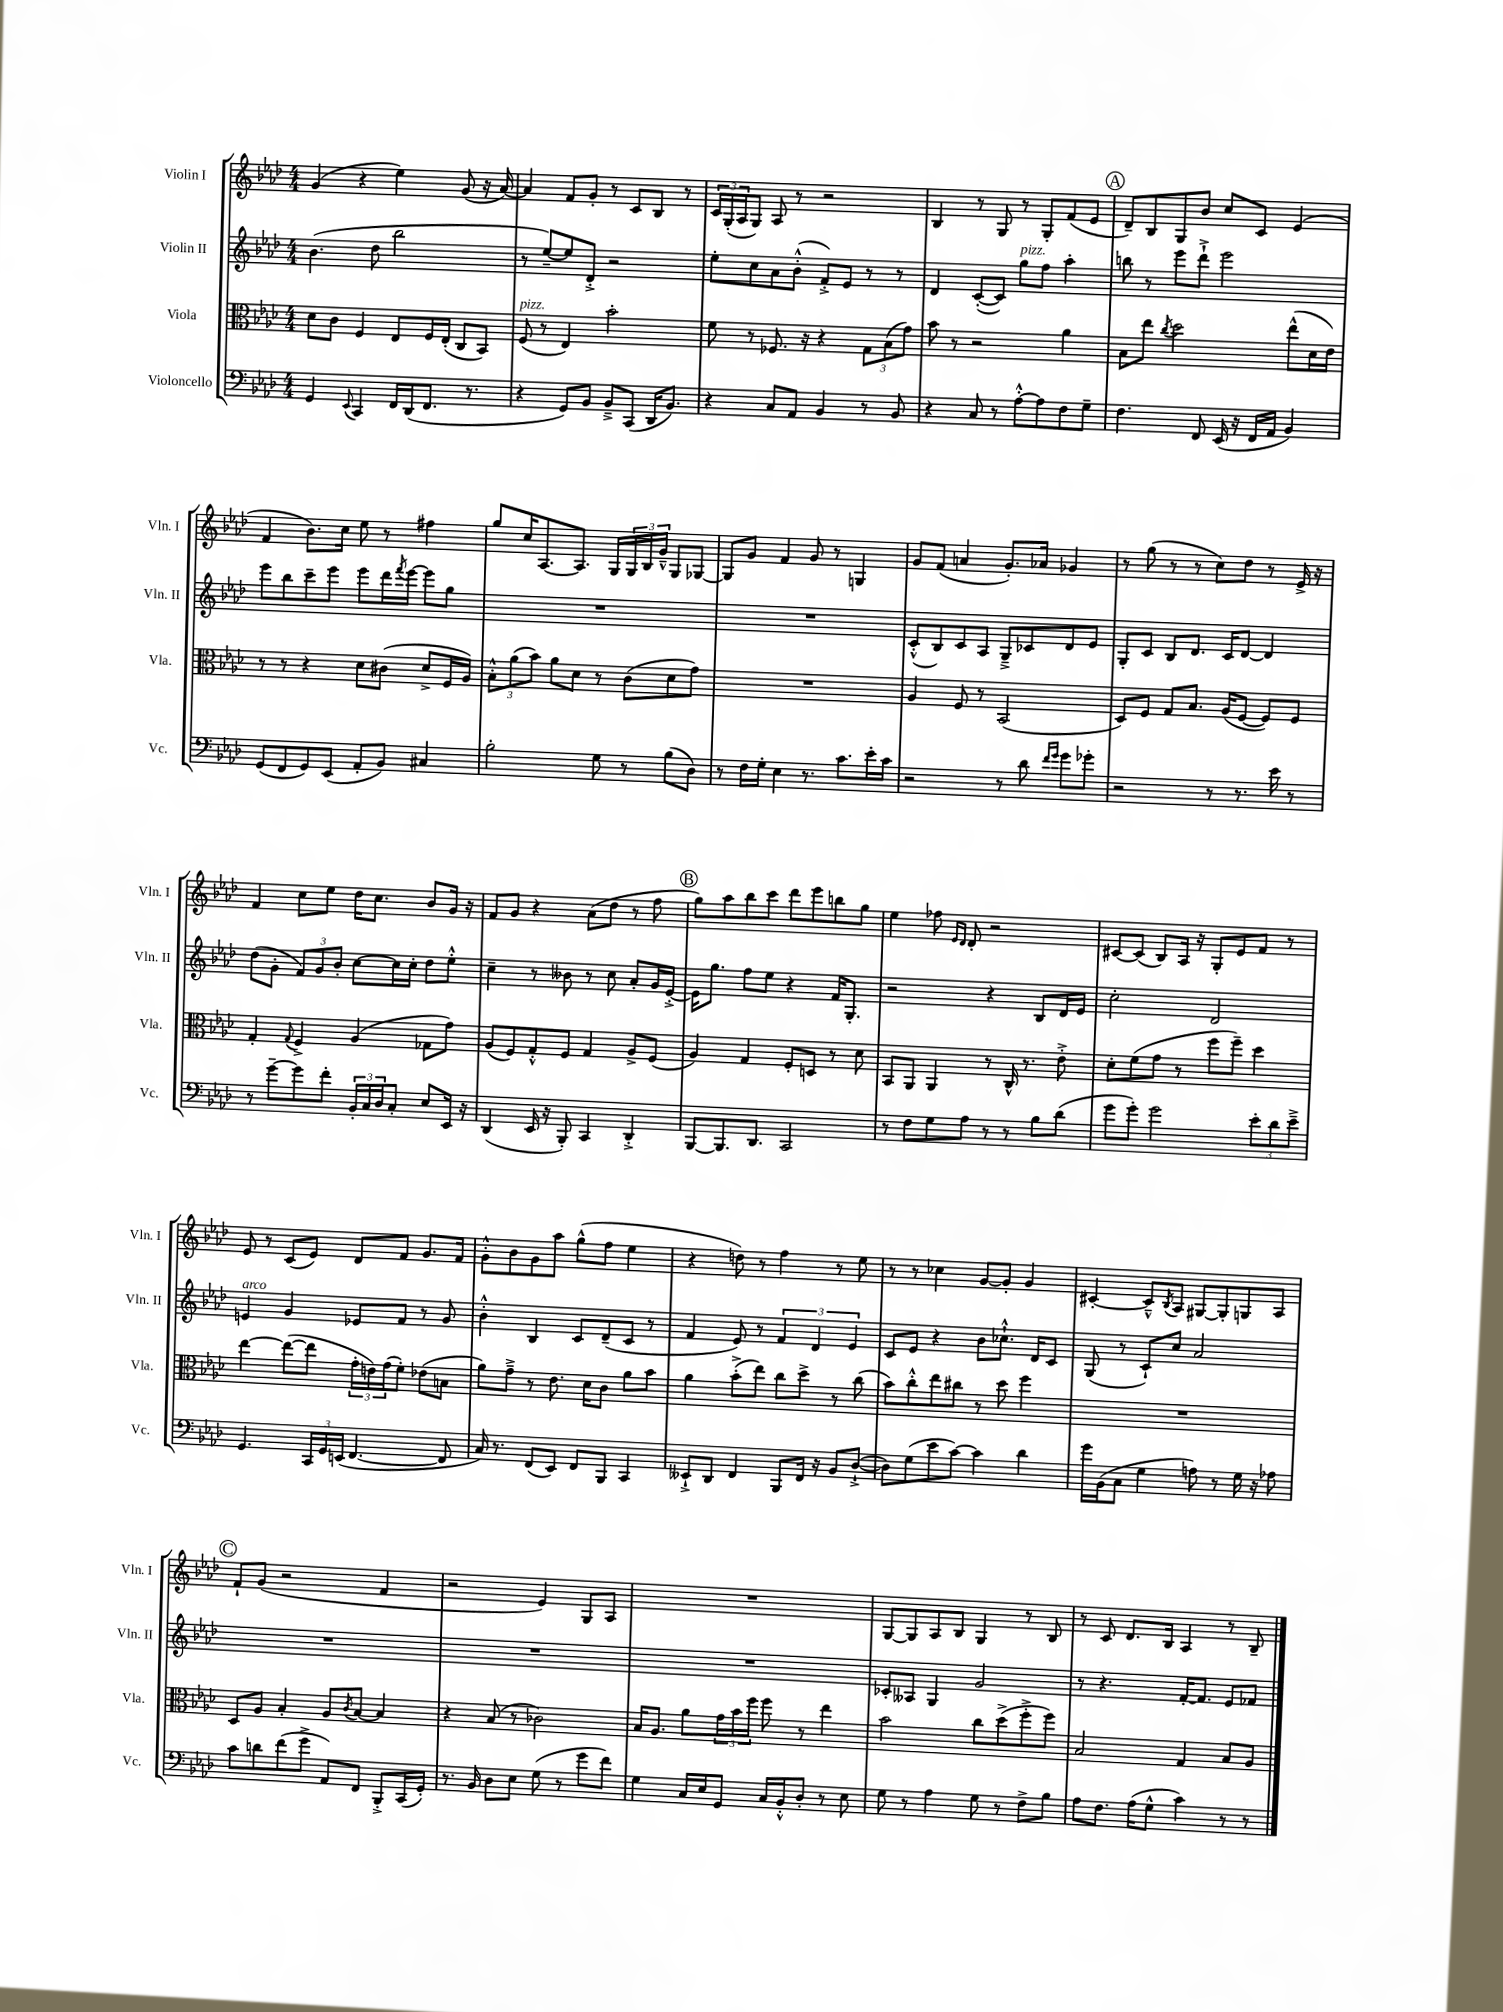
<<
\new StaffGroup <<
\new Staff = "s0" \with { instrumentName = "Violin I" shortInstrumentName = "Vln. I" } {
    \clef treble \key aes \major \numericTimeSignature \time 4/4
    g'4( r4 ees''4) g'8( r16 aes'16~) |
    aes'4 f'8 g'8-. r8 c'8 bes8 r8 |
    \tuplet 3/2 { c'16 g16-.( aes16 } g8) aes8 r8 r2 |
    bes4 r8 g8 r8 g8-. f'8( ees'8 |
    \mark \markup { \circle "A" } des'8--) bes8 g8 bes'8 c''8 c'8 ees'4( |
    f'4 bes'8.) c''16 ees''8 r8 fis''4 |
    g''8 c''16 aes8.~ aes8. g16 \tuplet 3/2 { g16 bes16 g'16---^ } g8 ges8~ |
    ges8 g'8 f'4 g'8 r8 g4 |
    g'8 f'8( a'4 g'8.-.) aes'16 ges'4 |
    r8 g''8( r8 r8 c''8) des''8 r8 ees'16-> r16 |
    f'4 c''8 ees''8 des''16 c''8. bes'8 g'16 r16 |
    f'8 g'8 r4 aes'8( des''8 r8 f''8 |
    \mark \markup { \circle "B" } g''8) aes''8 bes''8 c'''8 des'''8 ees'''8 b''8 g''8 |
    ees''4 fes''8 \grace { ees'16 des'16 } des'8-. r2 |
    cis'8~ cis'8( bes8) aes16 r16 g8-. ees'8 f'8 r8 |
    ees'8 r8 c'8( ees'8) des'8 f'8 g'8. f'16 |
    g'8-.-^ bes'8 g'8 aes''8 g''8-^( f''8 ees''4 |
    r4 d''8) r8 f''4 r8 ees''8 |
    r8 r8 ces''4 g'8~ g'8-. g'4 |
    cis'4~-. cis'8---^ \acciaccatura { bes8 } aes8 gis8~ gis8-. g8 aes8 |
    \mark \markup { \circle "C" } f'8-! g'8( r2 f'4 |
    r2 ees'4) g8 aes8 |
    R1 |
    g8~ g8 aes8 bes8 g4 r8 bes8 |
    r8 c'8 des'8. bes16 aes4 r8 bes8-- \bar "|." |
}
\new Staff = "s1" \with { instrumentName = "Violin II" shortInstrumentName = "Vln. II" } {
    \clef treble \key aes \major \numericTimeSignature \time 4/4
    bes'4.( des''8 bes''2 |
    r8 ees''8~--) ees''8 des'8-.-> r2 |
    ees''8-. c''8 aes'8 bes'8-.-^( f'8-.->) ees'8 r8 r8 |
    des'4 c'8~-.( c'8) g''8^\markup { \italic "pizz." } f''8 aes''4-. |
    \mark \markup { \circle "A" } b''8 r8 ees'''8 des'''8-!-> ees'''2 |
    ees'''8 bes''8 c'''8-- ees'''8 ees'''8 des'''16 \acciaccatura { f'''8 } ees'''16~ ees'''8 g''8 |
    R1 |
    R1 |
    c'8-.-^( bes8) c'8 aes8 g8---> ces'8 des'8 ees'8 |
    g8-. c'8 bes8 des'8. c'16 des'8~ des'4 |
    des''8( g'8-. \tuplet 3/2 { f'8) g'8 bes'8-. } c''8~ c''16 c''16-. des''8 ees''8-.-^ |
    c''4-- r8 beses'8 r8 c''8 aes'8-. g'16 ees'16~-.-> |
    \mark \markup { \circle "B" } ees'16 g''8. f''8 ees''8 r4 f'16 g8.-. |
    r2 r4 bes8 des'16 ees'16 |
    c''2-. des'2 |
    e'4^\markup { \italic "arco" } g'4 ees'8 f'8 r8 g'8 |
    bes'4-.-^ bes4 c'8 des'8--( c'8 r8 |
    f'4 ees'8) r8 \tuplet 3/2 { f'4 des'4 ees'4 } |
    c'8 ees'8 r4 bes'8 ces''8.-!-^ des'16 c'8 |
    g8( r8 c'8-!) c''8 aes'2 |
    \mark \markup { \circle "C" } R1 |
    R1 |
    R1 |
    ces'8-. aeses8 g4 g'2 |
    r8 r4. f'16~-. f'8. ees'8 fes'8 \bar "|." |
}
\new Staff = "s2" \with { instrumentName = "Viola" shortInstrumentName = "Vla." } {
    \clef alto \key aes \major \numericTimeSignature \time 4/4
    des'8 c'8 f4 ees8 f16 ees16-.( c8 bes,8) |
    f8^\markup { \italic "pizz." }( r8 ees4) bes'2-. |
    f'8 r8 fes8. r16 r4 \tuplet 3/2 { g8 bes8( g'8) } |
    bes'8 r8 r2 aes'4 |
    \mark \markup { \circle "A" } bes8 ees''8 \acciaccatura { c''8 } des''2 ees''8-^( des'16 ees'16) |
    r8 r8 r4 des'8 cis'8( des'8-> f16 aes16) |
    \tuplet 3/2 { bes8-.-^ aes'8( bes'8) } aes'8 des'8 r8 c'8( des'8 g'8) |
    R1 |
    aes4 f8 r8 bes,2( |
    des8) f8 g8 bes8. aes16( f8~ f8) f8 |
    g4-. \appoggiatura { g8 } f4-> aes4( ges8 g'8) |
    aes8( f8) g8-.-^ f8 g4 aes8-> f8( |
    \mark \markup { \circle "B" } aes4) g4 f8-. d8 r8 des'8 |
    bes,8 aes,8 aes,4 r8 c16-^ r8. ees'8-.-> |
    des'8-. f'8( g'8 r8 f''8 f''8--) des''4 |
    ees''4~ ees''8~( ees''8 \tuplet 3/2 { g'16-. e'16) g'16( } f'8-.) ees'8( b8 |
    aes'8) g'8---> r8 ees'8. des'16 c'8 aes'8 bes'8 |
    aes'4 bes'8-.->( ees''8) c''8 des''8-> r8 c''8( |
    bes'8) c''8-.-^ ees''8 cis''8 r8 des''8 f''4 |
    R1 |
    \mark \markup { \circle "C" } des8 aes8 bes4-. aes8 \acciaccatura { c'8 } bes8~ bes4 |
    r4 bes8( r8 ces'2) |
    bes16 aes8. aes'8 \tuplet 3/2 { g'16 bes'16 f''16 } f''8 r8 ees''4 |
    bes'2 c''8 des''8->( f''8-.-> f''8) |
    bes2 g4 bes8 aes8 \bar "|." |
}
\new Staff = "s3" \with { instrumentName = "Violoncello" shortInstrumentName = "Vc." } {
    \clef bass \key aes \major \numericTimeSignature \time 4/4
    g,4 \appoggiatura { ees,8 } c,4 f,16 des,16( f,8. r8. |
    r4 g,8) bes,8 bes,8---> c,8( des,16 bes,8.) |
    r4 c8 aes,8 bes,4 r8 bes,8 |
    r4 c8 r8 aes8~-.-^ aes8 f8 g8-- |
    \mark \markup { \circle "A" } f4. f,8 ees,16( r16 f,16 aes,16 bes,4) |
    g,8( f,8 g,8) ees,8( aes,8-. bes,8) cis4 |
    bes2-. g8 r8 bes8( des8) |
    r8 f16 g16-. ees4 r8. c'8. ees'16-. c'16 |
    r2 r8 des'8 \grace { f'16 g'16 } g'8 ges'8-. |
    r2 r8 r8. ees'16 r8 |
    r8 g'8~-- g'8 f'8-. \tuplet 3/2 { bes,16-. c16 des16 } c8-. ees8 ees,16 r16 |
    des,4( ees,16 r16 bes,,8-.) c,4 des,4-.-> |
    \mark \markup { \circle "B" } bes,,8~ bes,,8. des,8. c,2 |
    r8 f8 g8 aes8 r8 r8 bes8 des'8( |
    g'8 g'8-.) g'2 \tuplet 3/2 { ees'8-. des'8 ees'8---> } |
    g,4. \tuplet 3/2 { c,16 g,16 e,16( } f,4.~ f,8 |
    c16) r8. f,8( ees,8) f,8 bes,,8 c,4 |
    eeses,8-!-> des,8 f,4 bes,,8 f,16 r16 bes,8 des8~-!->( |
    des8) g8( ees'8 c'8~) c'4 des'4 |
    g'16 bes,16( c8 g4 a8) r8 g16 r16 aes8 |
    \mark \markup { \circle "C" } c'8 d'8 f'8( g'8-> aes,8) f,8 bes,,8-.-> c,16( g,16-.) |
    r8. bes,16 des8 ees8 g8( r8 g'8 f'8) |
    g4 c16 ees16 g,8 c16 bes,16-.-^ des8-. r8 ees8 |
    g8 r8 aes4 g8 r8 f8-> bes8 |
    aes8 f8. aes16( g8-^ c'4) r8 r8 \bar "|." |
}
>>
>>
\layout { \context { \Score \remove "Bar_number_engraver" } }
